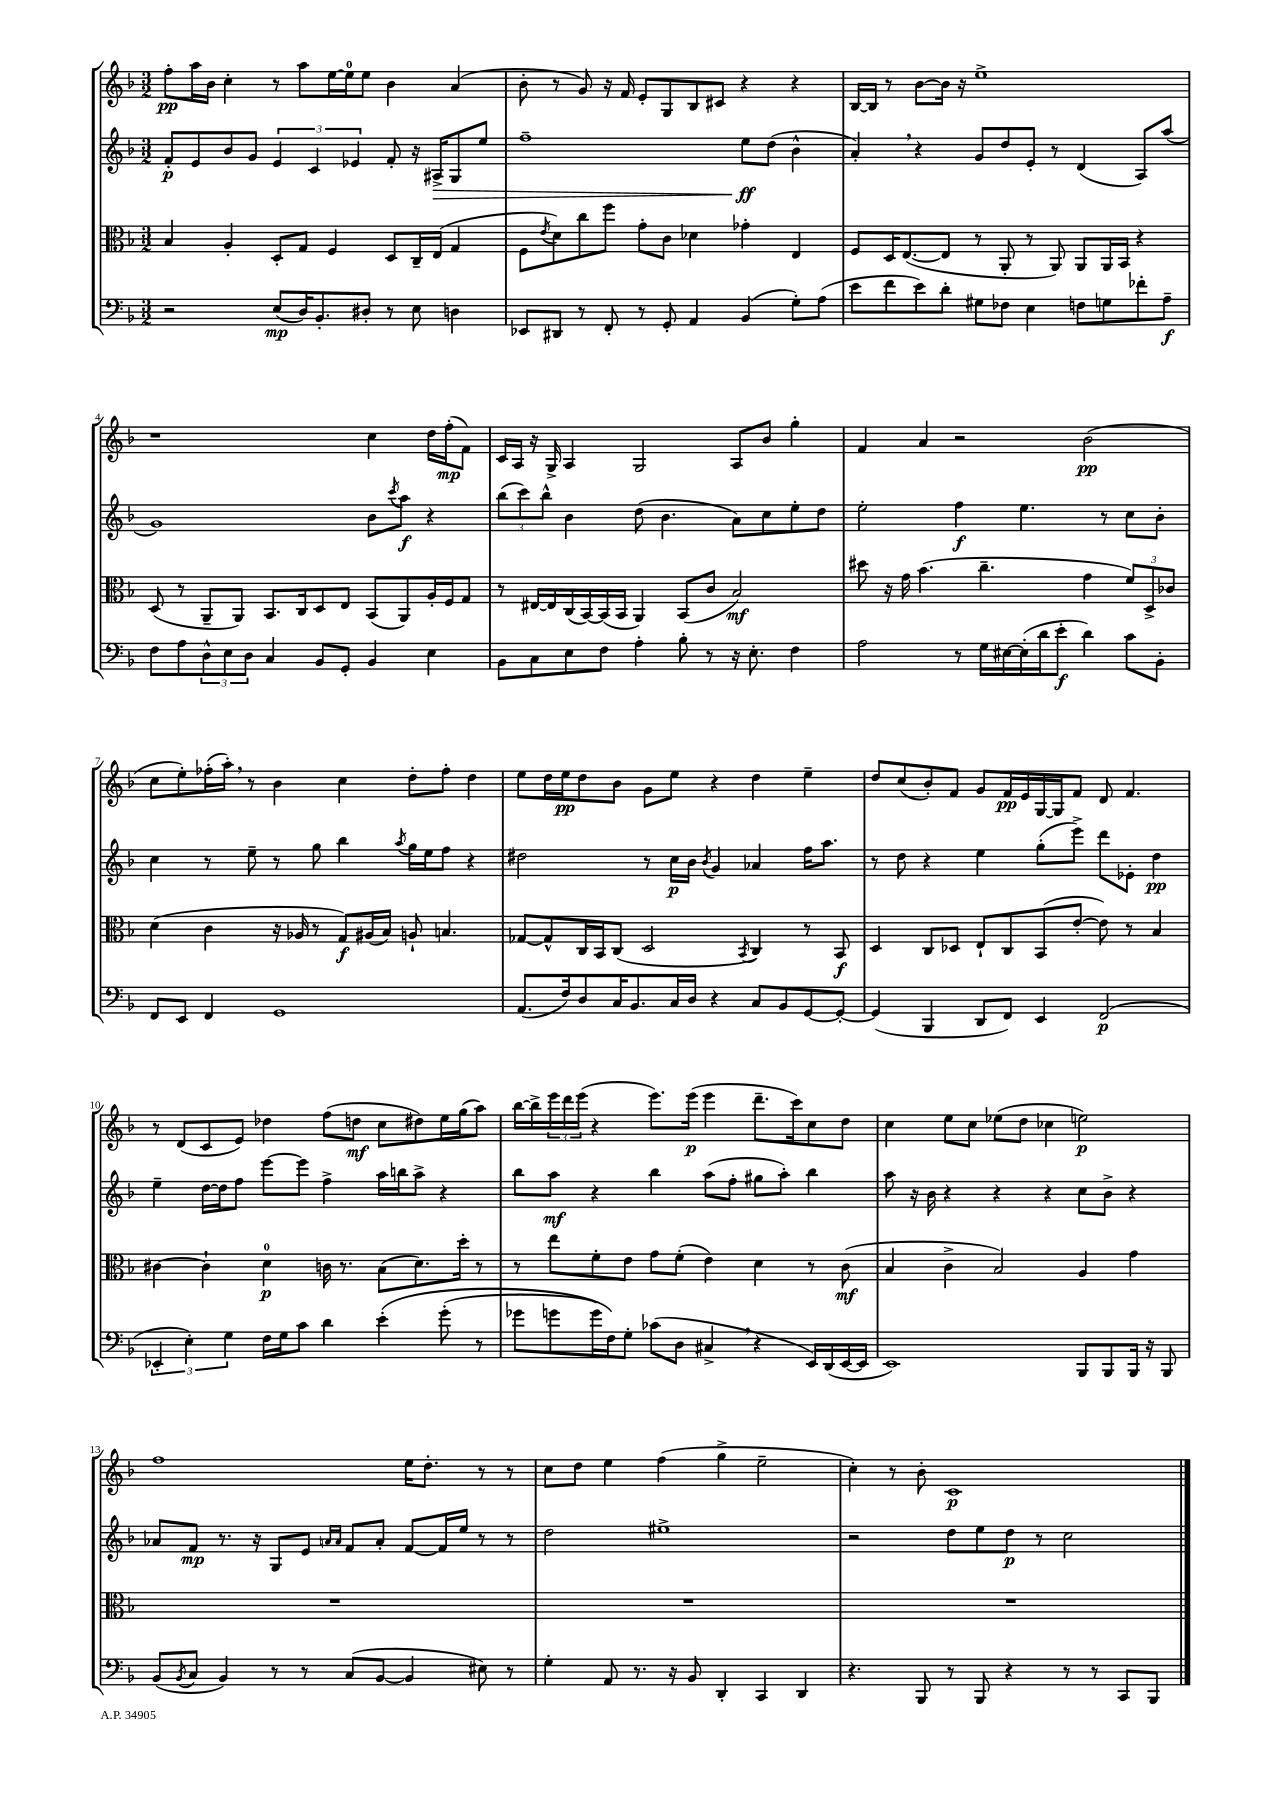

**kern	**dynam	**kern	**dynam	**kern	**dynam	**kern	**dynam
*part4	*part4	*part3	*part3	*part2	*part2	*part1	*part1
*staff4	*staff4	*staff3	*staff3	*staff2	*staff2	*staff1	*staff1
*clefF4	*	*clefC3	*	*clefG2	*	*clefG2	*
*k[b-]	*	*k[b-]	*	*k[b-]	*	*k[b-]	*
*M3/2	*	*M3/2	*	*M3/2	*	*M3/2	*
=1	=1	=1	=1	=1	=1	=1	=1
2r	.	4B-/	.	8f'/L	p	8ff'\L	pp
.	.	.	.	8e/	.	16aa\L	.
.	.	.	.	.	.	16b-\JJ	.
.	.	4A'/	.	8b-/	.	4cc'\	.
.	.	.	.	8g/J	.	.	.
(8E/L	mp	8D'/L	.	6e/	.	8r	.
16D/K)	.	8G/J	.	.	.	8aa\L	.
.	.	.	.	6c/	.	.	.
8.BB-'/	.	.	.	.	.	.	.
.	.	4F/	.	.	.	[16ee\L	.
.	.	.	.	.	.	16ee\J]	.
.	.	.	.	6e-X/	.	.	.
8D#X'/J	.	.	.	.	.	8ee\J	.
8r	.	8D/L	.	8f'/	.	4b-\	.
8E\	.	16C~/L	.	16r	.	.	.
!	!	!	!	!	!LO:HP:b	!	!
.	.	(16E/JJ	.	16A#X^/KL	>	.	.
4Dn\	.	4G/	.	8G/	.	(4a/	.
.	.	.	.	8ee/J	.	.	.
=2	=2	=2	=2	=2	=2	=2	=2
8EE-X/L	.	8F\L	.	1ff~	.	8b-'\	.
.	.	8qe/	.	.	.	.	.
8DD#X/J	.	8d\)	.	.	.	8r	.
8r	.	8cc\	.	.	.	8g/)	.
8FF'/	.	8ff\J	.	.	.	16r	.
.	.	.	.	.	.	16f/	.
8r	.	8g'\L	.	.	.	8e'/L	.
8GG'/	.	8c\J	.	.	.	8G/	.
4AA/	.	4d-X\	.	.	.	8B-/	.
.	.	.	.	.	.	8c#X/J	.
(4BB-/	.	4g-X'\	.	8ee\L	ff	4r	.
.	.	.	.	(8dd\J	]	.	.
8G'\L)	.	4E/	.	4b-^^\	.	4r	.
(8A\J	.	.	.	.	.	.	.
=3	=3	=3	=3	=3	=3	=3	=3
8e\L	.	8F/L	.	4a',/)	.	[16B-/LL	.
.	.	.	.	.	.	16B-/JJ]	.
8f\	.	16D/K	.	.	.	8r	.
.	.	([8.E/	.	.	.	.	.
8e\)	.	.	.	4r	.	[8b-\L	.
8d'\J	.	8E/J]	.	.	.	16b-\Jk]	.
.	.	.	.	.	.	16r	.
8G#X\L	.	8r	.	8g/L	.	1ee^	.
8F-X\J	.	8AA'/	.	8dd/	.	.	.
4E\	.	8r	.	8e'/J	.	.	.
.	.	8AA/)	.	8r	.	.	.
8Fn\L	.	8AA/L	.	(4d/	.	.	.
8Gn\	.	16AA/L	.	.	.	.	.
.	.	16BB-/JJ	.	.	.	.	.
8f-X'\	.	4r	.	8A/L)	.	.	.
8A~\J	f	.	.	(8aa/J	.	.	.
!!LO:LB:g=z
=4	=4	=4	=4	=4	=4	=4	=4
8F\L	.	(8D/	.	1g)	.	1r	.
8A\	.	8r	.	.	.	.	.
12D^^\	.	8AA~/L	.	.	.	.	.
12E\	.	.	.	.	.	.	.
.	.	8AA/J)	.	.	.	.	.
12D\J	.	.	.	.	.	.	.
4C/	.	8.BB-/L	.	.	.	.	.
.	.	16C/k	.	.	.	.	.
8BB-/L	.	8D/	.	.	.	.	.
8GG'/J	.	8E/J	.	.	.	.	.
4BB-/	.	(8BB-/L	.	8b-\L	.	4cc\	.
.	.	.	.	8qccc/	.	.	.
.	.	8AA/)	.	8aa\J	f	.	.
4E\	.	16A'/L	.	4r	.	16dd\LL	.
.	.	16F/J	.	.	.	(16ff'\J	mp
.	.	8G/J	.	.	.	8f\J)	.
=5	=5	=5	=5	=5	=5	=5	=5
8BB-\L	.	8r	.	(12bb-\L	.	16c/LL	.
.	.	.	.	.	.	16A/JJ	.
.	.	.	.	12ccc\)	.	.	.
8C\	.	[16E#X/LL	.	.	.	16r	.
.	.	.	.	12bb-^^\J	.	.	.
.	.	16E#/]	.	.	.	16G^/	.
8E\	.	(16C/	.	4b-\	.	4A/	.
.	.	[16BB-/)	.	.	.	.	.
8F\J	.	(16BB-/]	.	.	.	.	.
.	.	16BB-/JJ	.	.	.	.	.
4A'\	.	4AA/)	.	(8dd\	.	2G/	.
.	.	.	.	4.b-\	.	.	.
8B-'\	.	(8BB-/L	.	.	.	.	.
8r	.	8c/J	.	.	.	.	.
16r	.	2B-/)	mf	8a\L)	.	8A/L	.
8.E'\	.	.	.	.	.	.	.
.	.	.	.	8cc\	.	8b-/J	.
4F\	.	.	.	8ee'\	.	4gg'\	.
.	.	.	.	8dd\J	.	.	.
=6	=6	=6	=6	=6	=6	=6	=6
2A\	.	8dd#X\	.	2ee'\	.	4f/	.
.	.	16r	.	.	.	.	.
.	.	16g\	.	.	.	.	.
.	.	(4.b-\	.	.	.	4a/	.
8r	.	.	.	4ff\	f	2r	.
16G\LL	.	4.cc~\	.	.	.	.	.
[16E#X\	.	.	.	.	.	.	.
(16E#'\]	.	.	.	4.ee\	.	.	.
16d\J	.	.	.	.	.	.	.
8e'\J	f	.	.	.	.	.	.
4d\)	.	4g\	.	.	.	(2b-\	pp
.	.	.	.	8r	.	.	.
8c\L	.	12f/L)	.	8cc\L	.	.	.
.	.	12D^/	.	.	.	.	.
8BB-'\J	.	.	.	8b-'\J	.	.	.
.	.	12c-X/J	.	.	.	.	.
!!LO:LB:g=z
=7	=7	=7	=7	=7	=7	=7	=7
8FF/L	.	(4d\	.	4cc\	.	8cc\L	.
8EE/J	.	.	.	.	.	8ee'\)	.
4FF/	.	4c\	.	8r	.	(16ff-X'\L	.
.	.	.	.	.	.	16aa',\JJ)	.
.	.	.	.	8ee~\	.	8r	.
1GG	.	16r	.	8r	.	4b-\	.
.	.	16A-X/	.	.	.	.	.
.	.	8r	.	8gg\	.	.	.
.	.	8G/L)	f	4bb-\	.	4cc\	.
.	.	(16A#X/L	.	.	.	.	.
.	.	16B-/JJ)	.	.	.	.	.
.	.	.	.	8qaa/	.	.	.
.	.	8An`/	.	16gg\LL	.	8dd'\L	.
.	.	.	.	16ee\J	.	.	.
.	.	4.Bn/	.	8ff\J	.	8ff-'\J	.
.	.	.	.	4r	.	4dd\	.
=8	=8	=8	=8	=8	=8	=8	=8
(8.AA/L	.	[8G-X/L	.	2dd#X\	.	8ee\L	.
.	.	8G-^^/]	.	.	.	16dd\L	.
16F/k)	.	.	.	.	.	16ee\J	pp
8D/	.	16C/L	.	.	.	8dd\	.
.	.	16BB-/J	.	.	.	.	.
16C/K	.	(8C/J	.	.	.	8b-\J	.
8.BB-/	.	.	.	.	.	.	.
.	.	2D/	.	8r	.	8g\L	.
16C/L	.	.	.	16cc\LL	p	8ee\J	.
16D/JJ	.	.	.	16b-\JJ	.	.	.
.	.	.	.	8qb-/	.	.	.
4r	.	.	.	4g/	.	4r	.
.	.	8qBB-/	.	.	.	.	.
8C/L	.	4C/)	.	4a-X/	.	4dd\	.
8BB-/	.	.	.	.	.	.	.
[8GG/	.	8r	.	16ff\KL	.	4ee~\	.
.	.	.	.	8.aa\J	.	.	.
8GG'/J_	.	8BB-/	f	.	.	.	.
=9	=9	=9	=9	=9	=9	=9	=9
(4GG/]	.	4D/	.	8r	.	8dd/L	.
.	.	.	.	8dd\	.	(8cc/	.
4BBB-/	.	8C/L	.	4r	.	8b-'/)	.
.	.	8D-X/J	.	.	.	8f/J	.
8DD/L	.	8E`/L	.	4ee\	.	8g/L	.
8FF/J)	.	8C/	.	.	.	16f/L	pp
.	.	.	.	.	.	16e/	.
4EE/	.	(8BB-/	.	(8gg'\L	.	[16G/	.
.	.	.	.	.	.	16G/J]	.
.	.	[8e'/J	.	8eee^\J)	.	8f/J	.
(2FF/	p	8e\])	.	8ddd\L	.	8d/	.
.	.	8r	.	8e-X'\J	.	4.f/	.
.	.	4B-/	.	4dd\	pp	.	.
!!LO:LB:g=z
=10	=10	=10	=10	=10	=10	=10	=10
6EE-X'/	.	[4c#X\	.	4ee~\	.	8r	.
.	.	.	.	.	.	(8d/L	.
6E'\)	.	.	.	.	.	.	.
.	.	4c#`\]	.	[16dd\LL	.	8c/	.
.	.	.	.	16dd\J]	.	.	.
6G\	.	.	.	.	.	.	.
.	.	.	.	8ff\J	.	8e/J)	.
16F\LL	.	4d\	p	[8eee\L	.	4dd-X\	.
16G\J	.	.	.	.	.	.	.
8c\J	.	.	.	8eee\J]	.	.	.
4d\	.	16cn\	.	4ff^\	.	(8ff\L	.
.	.	8.r	.	.	.	.	.
.	.	.	.	.	.	8ddn\J	mf
(4e'\	.	(8B-\L	.	16aa\LL	.	8cc\L	.
.	.	.	.	16bbn\J	.	.	.
.	.	8.d\)	.	8aa^\J	.	8dd#X\)	.
(8g'\	.	.	.	4r	.	16ee\L	.
.	.	16dd'\Jk	.	.	.	(16gg\J	.
8r	.	8r	.	.	.	8aa\J)	.
=11	=11	=11	=11	=11	=11	=11	=11
8g-X\L	.	8r	.	8bb-\L	.	[16bb-\LL	.
.	.	.	.	.	.	16bb-^\]	.
8gn\	.	8ee\L	.	8aa\J	mf	24eee\	.
.	.	.	.	.	.	24ddd\	.
.	.	.	.	.	.	(24eee\JJ	.
16g\L)	.	8f'\	.	4r	.	4r	.
16F\J)	.	.	.	.	.	.	.
8G'\J	.	8e\J	.	.	.	.	.
(8c-X\L	.	8g\L	.	4bb-\	.	8.eee\L)	.
8D\J	.	(8f'\J	.	.	.	.	.
.	.	.	.	.	.	(16eee\Jk	p
4C#X^,/	.	4e\)	.	(8aa\L	.	4eee\	.
.	.	.	.	8ff'\J	.	.	.
4r	.	4d\	.	8gg#X\L	.	8.ddd~\L	.
.	.	.	.	8aa'\J)	.	.	.
.	.	.	.	.	.	16ccc\k)	.
16EE/LL)	.	8r	.	4bb-\	.	8cc\	.
(16DD/	.	.	.	.	.	.	.
[16EE/	.	(8c\	mf	.	.	8dd\J	.
16EE/JJ]	.	.	.	.	.	.	.
=12	=12	=12	=12	=12	=12	=12	=12
1EE)	.	4B-/	.	8aa\	.	4cc\	.
.	.	.	.	16r	.	.	.
.	.	.	.	16b-\	.	.	.
.	.	4c^\	.	4r	.	8ee\L	.
.	.	.	.	.	.	8cc\J	.
.	.	2B-/)	.	4r	.	(8ee-X\L	.
.	.	.	.	.	.	8dd\J	.
.	.	.	.	4r	.	4cc-X\	.
8BBB-/L	.	4A/	.	8cc\L	.	2een\)	p
8BBB-/	.	.	.	8b-^\J	.	.	.
16BBB-/Jk	.	4g\	.	4r	.	.	.
16r	.	.	.	.	.	.	.
8BBB-/	.	.	.	.	.	.	.
!!LO:LB:g=z
=13	=13	=13	=13	=13	=13	=13	=13
(8BB-/L	.	1.r	.	8a-X/L	.	1ff	.
8qBB-/	.	.	.	.	.	.	.
8C/J	.	.	.	8f/J	mp	.	.
4BB-/)	.	.	.	8.r	.	.	.
.	.	.	.	16r	.	.	.
8r	.	.	.	8G/L	.	.	.
8r	.	.	.	8e/J	.	.	.
.	.	.	.	16qqan/LL	.	.	.
.	.	.	.	16qqa/JJ	.	.	.
(8C/L	.	.	.	8f/L	.	.	.
[8BB-/J	.	.	.	8a'/J	.	.	.
4BB-/]	.	.	.	[8f/L	.	16ee\KL	.
.	.	.	.	.	.	8.dd'\J	.
.	.	.	.	16f/L]	.	.	.
.	.	.	.	16ee/JJ	.	.	.
8E#X\)	.	.	.	8r	.	8r	.
8r	.	.	.	8r	.	8r	.
=14	=14	=14	=14	=14	=14	=14	=14
4G'\	.	1.r	.	2dd\	.	8cc\L	.
.	.	.	.	.	.	8dd\J	.
8AA/	.	.	.	.	.	4ee\	.
8.r	.	.	.	.	.	.	.
.	.	.	.	1ee#X^	.	(4ff\	.
16r	.	.	.	.	.	.	.
8BB-/	.	.	.	.	.	.	.
4DD'/	.	.	.	.	.	4gg^\	.
4CC/	.	.	.	.	.	2ee~\	.
4DD/	.	.	.	.	.	.	.
=15	=15	=15	=15	=15	=15	=15	=15
4.r	.	1.r	.	2r	.	4cc'\)	.
.	.	.	.	.	.	8r	.
8BBB-/	.	.	.	.	.	8b-'\	.
8r	.	.	.	8dd\L	.	1c	p
8BBB-/	.	.	.	8ee\	.	.	.
4r	.	.	.	8dd\J	p	.	.
.	.	.	.	8r	.	.	.
8r	.	.	.	2cc\	.	.	.
8r	.	.	.	.	.	.	.
8CC/L	.	.	.	.	.	.	.
8BBB-/J	.	.	.	.	.	.	.
==	==	==	==	==	==	==	==
*-	*-	*-	*-	*-	*-	*-	*-
